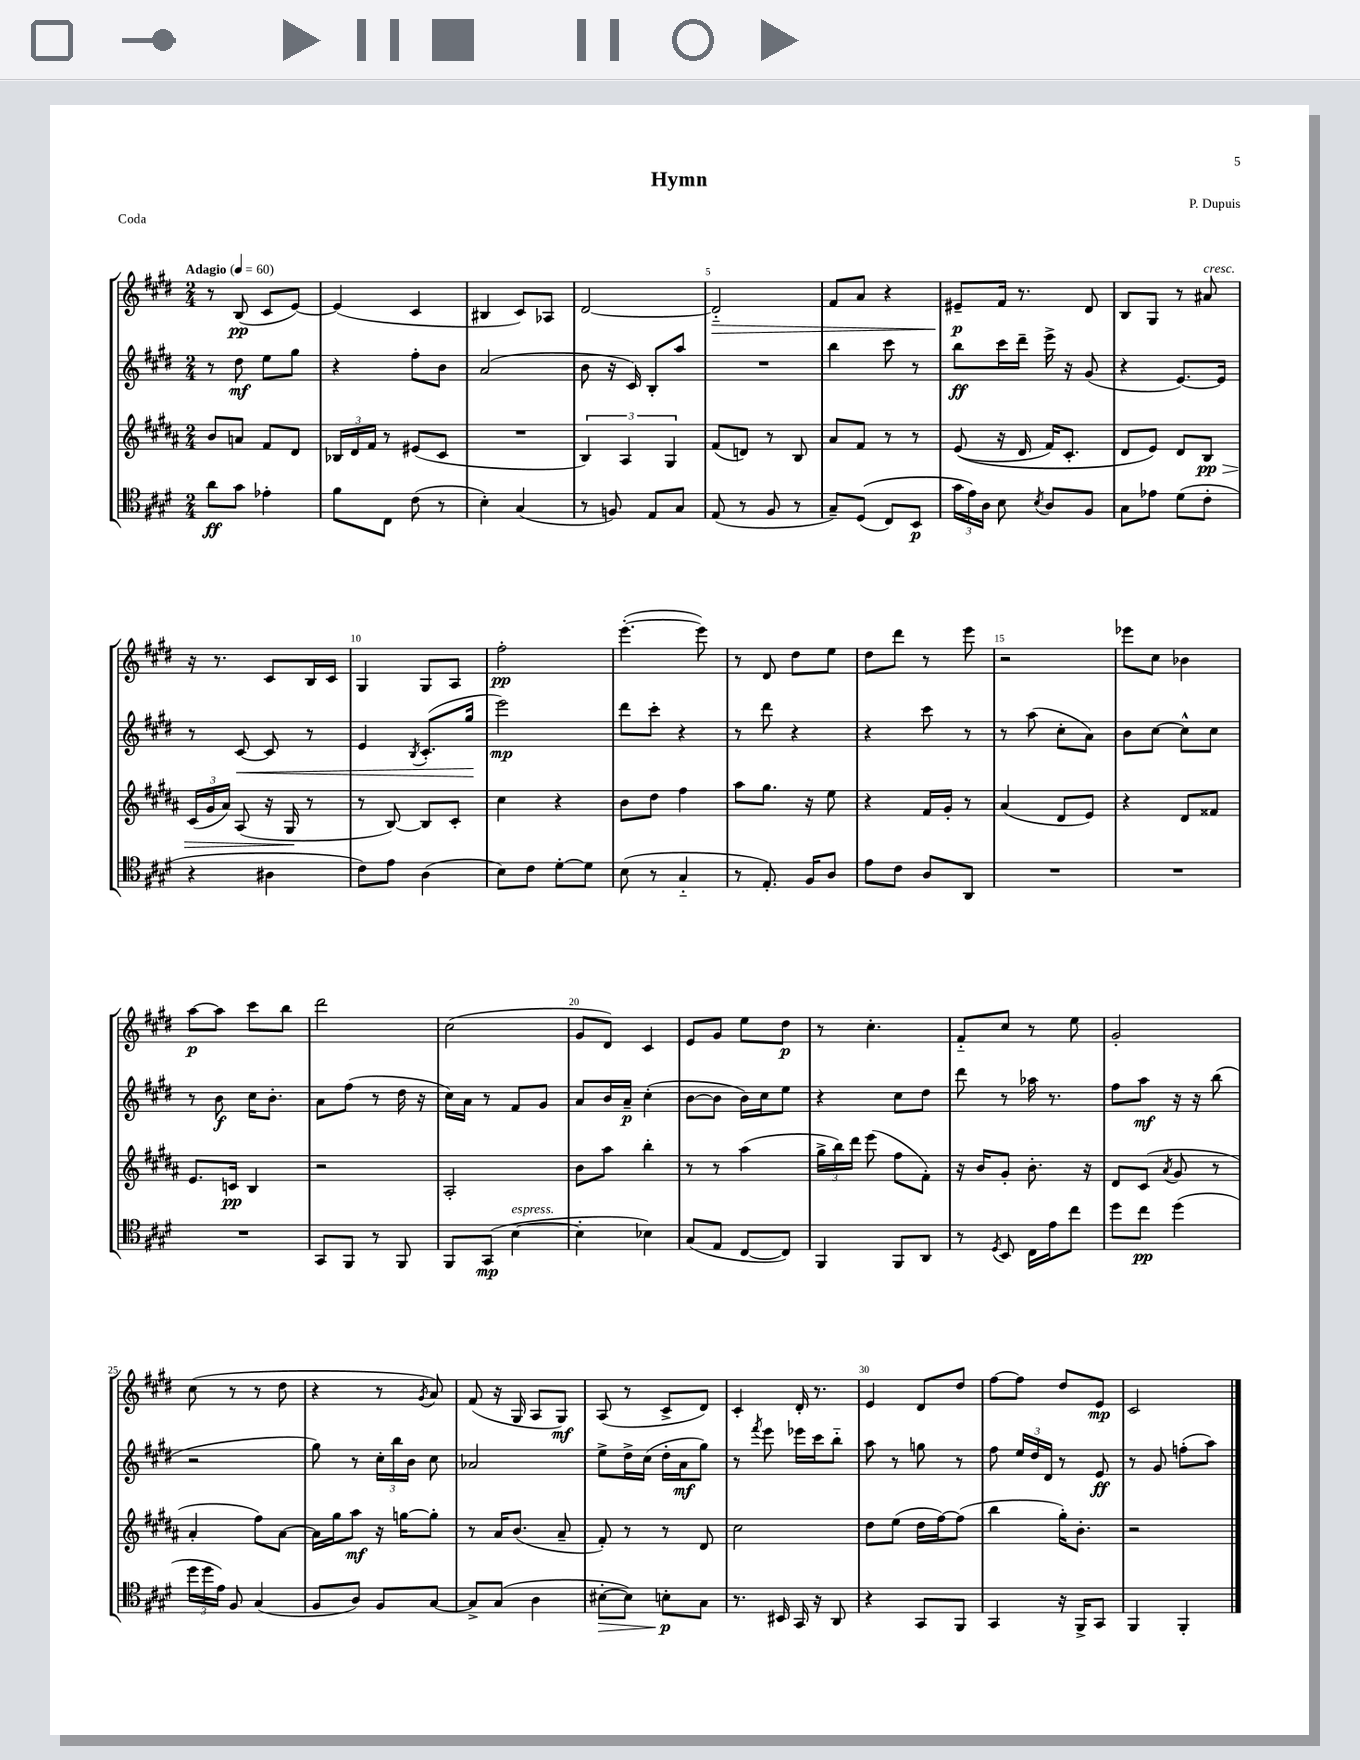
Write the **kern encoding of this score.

**kern	**dynam	**kern	**dynam	**kern	**dynam	**kern	**dynam
*part4	*part4	*part3	*part3	*part2	*part2	*part1	*part1
*staff4	*staff4	*staff3	*staff3	*staff2	*staff2	*staff1	*staff1
*clefC4	*	*clefG2	*	*clefG2	*	*clefG2	*
*k[f#c#g#d#]	*	*k[f#c#g#d#a#]	*	*k[f#c#g#d#]	*	*k[f#c#g#d#]	*
*M2/4	*	*M2/4	*	*M2/4	*	*M2/4	*
*MM60	*	*MM60	*	*MM60	*	*MM60	*
=1	=1	=1	=1	=1	=1	=1	=1
!	!	!	!	!	!	!LO:TX:a:B:t=Adagio	!
8a\L	ff	8b/L	.	8r	.	8r	.
8g#\J	.	8an/J	.	8dd#\	mf	(8B/	pp
4e-X'\	.	8f#/L	.	8ee\L	.	8c#/L	.
.	.	8d#/J	.	8gg#\J	.	[8e/J)	.
=2	=2	=2	=2	=2	=2	=2	=2
8f#\L	.	24B-X/LL	.	4r	.	(4e/]	.
.	.	24d#/	.	.	.	.	.
.	.	24f#/JJ	.	.	.	.	.
8C#\J	.	8r	.	.	.	.	.
(8c#\	.	(8e#X/L	.	8ff#'\L	.	4c#/	.
8r	.	8c#/J	.	8b\J	.	.	.
=3	=3	=3	=3	=3	=3	=3	=3
4B'\)	.	2r	.	(2a/	.	4B#X/	.
(4G#/	.	.	.	.	.	8c#/L)	.
.	.	.	.	.	.	8A-X/J	.
=4	=4	=4	=4	=4	=4	=4	=4
8r	.	6B/)	.	8b\	.	[2d#/	.
8Fn/)	.	.	.	16r	.	.	.
.	.	6A#/	.	.	.	.	.
.	.	.	.	16c#/)	.	.	.
8E/L	.	.	.	8B'/L	.	.	.
.	.	6G#/	.	.	.	.	.
8G#/J	.	.	.	8aa/J	.	.	.
=5	=5	=5	=5	=5	=5	=5	=5
!	!	!	!	!	!	!	!LO:HP:b
(8E/	.	(8f#/L	.	2r	.	2d#/]	>
8r	.	8dn/J)	.	.	.	.	.
8F#/	.	8r	.	.	.	.	.
8r	.	8B/	.	.	.	.	.
=6	=6	=6	=6	=6	=6	=6	=6
8G#~/L)	.	8a#/L	.	4bb\	.	8f#/L	.
((8D#/J	.	8f#/J	.	.	.	8a/J	.
8C#/L)	.	8r	.	8ccc#\	.	4r	.
8BB/J	p	8r	.	8r	.	.	.
=7	=7	=7	=7	=7	=7	=7	=7
24g#\LL	.	((8e/	.	8bb\L	ff	8e#X~/L	p
24e\)	.	.	.	.	.	.	.
24A\JJ	.	.	.	.	.	.	.
8B\	.	16r	.	16ccc#\L	.	16f#/Jk	]
.	.	16d#/	.	16ddd#~\JJ	.	8.r	.
8qB/	.	.	.	.	.	.	.
8A/L	.	16f#/KL)	.	16eee^\	.	.	.
.	.	8.c#'/J	.	16r	.	.	.
8F#/J	.	.	.	(8g#/	.	8d#/	.
=8	=8	=8	=8	=8	=8	=8	=8
8G#\L	.	8d#/L	.	4r	.	8B/L	.
8e-X\J	.	8e/J)	.	.	.	8G#/J	.
(8d#\L	.	8d#/L	.	[8.e/L)	.	8r	.
!	!	!	!	!	!	!LO:TX:a:i:t=cresc.	!
!	!	!	!LO:HP:b	!	!	!	!
8c#'\J	.	8B/J	> pp	.	.	8a#X/	.
.	.	.	.	16e/Jk]	.	.	.
!!LO:LB:g=z
=9	=9	=9	=9	=9	=9	=9	=9
4r	.	(24c#/LL	.	8r	.	16r	.
.	.	24g#/	.	.	.	.	.
.	.	.	.	.	.	8.r	.
.	.	24a#/JJ)	.	.	.	.	.
!	!	!	!	!	!LO:HP:b	!	!
.	.	(8A#/	.	[8c#/	<	.	.
4A#X\	.	16r	.	8c#/]	.	8c#/L	.
.	.	16G#/	.	.	.	.	.
.	.	8r	]	8r	.	16B/L	.
.	.	.	.	.	.	16c#/JJ	.
=10	=10	=10	=10	=10	=10	=10	=10
8c#\L)	.	8r	.	4e/	.	4G#/	.
8e\J	.	[8B/)	.	.	.	.	.
.	.	.	.	8qB/	.	.	.
(4A\	.	8B/L]	.	(8.c#'/L	.	8G#/L	.
.	.	8c#'/J	.	.	.	8A/J	.
.	.	.	.	16gg#/Jk	.	.	.
.	.	.	.	.	[	.	.
=11	=11	=11	=11	=11	=11	=11	=11
8B\L)	.	4cc#\	.	2eee\)	mp	2ff#'\	pp
8c#\J	.	.	.	.	.	.	.
[8d#'\L	.	4r	.	.	.	.	.
8d#\J]	.	.	.	.	.	.	.
=12	=12	=12	=12	=12	=12	=12	=12
(8B\	.	8b\L	.	8ddd#\L	.	([4.eee'\	.
8r	.	8dd#\J	.	8ccc#'\J	.	.	.
4G#/	.	4ff#\	.	4r	.	.	.
.	.	.	.	.	.	8eee\])	.
=13	=13	=13	=13	=13	=13	=13	=13
8r	.	8aa#\L	.	8r	.	8r	.
8.E'/)	.	8.gg#\J	.	8ddd#\	.	8d#/	.
.	.	.	.	4r	.	8dd#\L	.
16F#/KL	.	16r	.	.	.	.	.
8A/J	.	8ee\	.	.	.	8ee\J	.
=14	=14	=14	=14	=14	=14	=14	=14
8e\L	.	4r	.	4r	.	8dd#\L	.
8c#\J	.	.	.	.	.	8ddd#\J	.
8A/L	.	16f#/LL	.	8ccc#\	.	8r	.
.	.	16g#'/JJ	.	.	.	.	.
8AA/J	.	8r	.	8r	.	8eee\	.
=15	=15	=15	=15	=15	=15	=15	=15
2r	.	(4a#/	.	8r	.	2r	.
.	.	.	.	(8aa\	.	.	.
.	.	8d#/L	.	8cc#'\L	.	.	.
.	.	8e/J)	.	8a\J)	.	.	.
=16	=16	=16	=16	=16	=16	=16	=16
2r	.	4r	.	8b\L	.	8eee-X\L	.
.	.	.	.	[8cc#\J	.	8cc#\J	.
.	.	8d#/L	.	8cc#^^\L]	.	4b-X\	.
.	.	8f##X/J	.	8cc#\J	.	.	.
!!LO:LB:g=z
=17	=17	=17	=17	=17	=17	=17	=17
2r	.	8.e/L	.	8r	.	[8aa\L	p
.	.	.	.	8b\	f	8aa\J]	.
.	.	16cn/Jk	pp	.	.	.	.
.	.	4B/	.	16cc#\KL	.	8ccc#\L	.
.	.	.	.	8.b'\J	.	.	.
.	.	.	.	.	.	8bb\J	.
=18	=18	=18	=18	=18	=18	=18	=18
8GG#/L	.	2r	.	8a\L	.	2ddd#\	.
8FF#/J	.	.	.	(8ff#\J	.	.	.
8r	.	.	.	8r	.	.	.
8FF#/	.	.	.	16dd#\	.	.	.
.	.	.	.	16r	.	.	.
=19	=19	=19	=19	=19	=19	=19	=19
8FF#/L	.	2A#'/	.	16cc#\LL)	.	(2cc#\	.
.	.	.	.	16a\JJ	.	.	.
(8GG#/J	mp	.	.	8r	.	.	.
!LO:TX:a:i:t=espress.	!	!	!	!	!	!	!
[4B\	.	.	.	8f#/L	.	.	.
.	.	.	.	8g#/J	.	.	.
=20	=20	=20	=20	=20	=20	=20	=20
4B'\]	.	8b\L	.	8a/L	.	8g#/L	.
.	.	8aa#\J	.	16b/L	.	8d#/J)	.
.	.	.	.	16a~/JJ	p	.	.
4B-X\)	.	4bb'\	.	(4cc#'\	.	4c#/	.
=21	=21	=21	=21	=21	=21	=21	=21
(8G#/L	.	8r	.	[8b\L	.	8e/L	.
8E/J	.	8r	.	8b\J]	.	8g#/J	.
[8C#/L	.	(4aa#\	.	16b\LL)	.	8ee\L	.
.	.	.	.	16cc#\J	.	.	.
8C#/J])	.	.	.	8ee\J	.	8dd#\J	p
=22	=22	=22	=22	=22	=22	=22	=22
4FF#/	.	24gg#^\LL	.	4r	.	8r	.
.	.	24bb\)	.	.	.	.	.
.	.	24ddd#\JJ	.	.	.	.	.
.	.	(8eee\	.	.	.	4.cc#'\	.
8FF#/L	.	8ff#\L	.	8cc#\L	.	.	.
8AA/J	.	8f#'\J)	.	8dd#\J	.	.	.
=23	=23	=23	=23	=23	=23	=23	=23
8r	.	16r	.	8ddd#\	.	8f#/L	.
.	.	16b/KL	.	.	.	.	.
8qD#/	.	.	.	.	.	.	.
8BB/	.	8g#'/J	.	8r	.	8cc#/J	.
16C#\LL	.	8.b'\	.	16aa-X\	.	8r	.
16e\J	.	.	.	8.r	.	.	.
8cc#\J	.	.	.	.	.	8ee\	.
.	.	16r	.	.	.	.	.
=24	=24	=24	=24	=24	=24	=24	=24
8dd#\L	.	8d#/L	.	8ff#\L	.	2g#'/	.
8cc#\J	pp	(8c#/J	.	8aa\J	mf	.	.
.	.	8qa#/	.	.	.	.	.
(4dd#\	.	8g#/	.	16r	.	.	.
.	.	.	.	16r	.	.	.
.	.	8r	.	(8bb\	.	.	.
!!LO:LB:g=z
=25	=25	=25	=25	=25	=25	=25	=25
24dd#\LL	.	4a#'/	.	2r	.	(8cc#\	.
24dd#\	.	.	.	.	.	.	.
24e\JJ)	.	.	.	.	.	.	.
8F#/	.	.	.	.	.	8r	.
(4G#/	.	8ff#\L)	.	.	.	8r	.
.	.	[8a#\J	.	.	.	8dd#\	.
=26	=26	=26	=26	=26	=26	=26	=26
8F#/L	.	16a#\LL]	.	8gg#\)	.	4r	.
.	.	16gg#\J	.	.	.	.	.
8A/J)	.	8aa#\J	mf	8r	.	.	.
8F#/L	.	16r	.	24cc#'\LL	.	8r	.
.	.	.	.	24bb\	.	.	.
.	.	[16ggn\KL	.	.	.	.	.
.	.	.	.	24b\JJ	.	.	.
.	.	.	.	.	.	8qg#/	.
[8G#/J	.	8gg'\J]	.	8cc#\	.	8a/)	.
=27	=27	=27	=27	=27	=27	=27	=27
8G#^/L]	.	8r	.	2a-X/	.	(8f#/	.
(8G#/J	.	16a#/KL	.	.	.	16r	.
.	.	(8.b/J	.	.	.	16G#/	.
4A\	.	.	.	.	.	8A/L	.
.	.	8a#~/	.	.	.	8G#/J)	mf
=28	=28	=28	=28	=28	=28	=28	=28
!	!LO:HP:b	!	!	!	!	!	!
[8B#X'\L	>	8f#'/)	.	8ee^\L	.	(8A/	.
8B#\J])	.	8r	.	16dd#^\L	.	8r	.
.	.	.	.	(16cc#\JJ	.	.	.
8Bn'\L	p	8r	.	16dd#'\LL	.	8c#^/L	.
.	.	.	.	16a\J	mf	.	.
8G#\J	]	8d#/	.	8gg#\J)	.	8d#/J)	.
=29	=29	=29	=29	=29	=29	=29	=29
8.r	.	2cc#\	.	8r	.	4c#'/	.
.	.	.	.	8qfff#/	.	.	.
.	.	.	.	8eee\	.	.	.
16BB#X/	.	.	.	.	.	.	.
16GG#/	.	.	.	16eee-X\LL	.	16d#'/	.
16r	.	.	.	16ccc#\J	.	8.r	.
8AA/	.	.	.	8bb\J	.	.	.
=30	=30	=30	=30	=30	=30	=30	=30
4r	.	8dd#\L	.	8aa\	.	4e/	.
.	.	(8ee\J	.	8r	.	.	.
8GG#/L	.	16dd#\LL	.	8ggn\	.	8d#/L	.
.	.	[16ff#\J)	.	.	.	.	.
8FF#/J	.	(8ff#\J]	.	8r	.	8dd#/J	.
=31	=31	=31	=31	=31	=31	=31	=31
4GG#/	.	4bb\	.	8ff#\	.	[8ff#\L	.
.	.	.	.	24ee/LL	.	8ff#\J]	.
.	.	.	.	24dd#/	.	.	.
.	.	.	.	24d#/JJ	.	.	.
16r	.	16gg#'\KL)	.	8r	.	8dd#/L	.
16FF#^/KL	.	8.b'\J	.	.	.	.	.
8GG#/J	.	.	.	8e/	ff	8e/J	mp
=32	=32	=32	=32	=32	=32	=32	=32
4FF#/	.	2r	.	8r	.	2c#/	.
.	.	.	.	8g#/	.	.	.
4FF#'/	.	.	.	(8ffn'\L	.	.	.
.	.	.	.	8aa\J)	.	.	.
==	==	==	==	==	==	==	==
*-	*-	*-	*-	*-	*-	*-	*-
